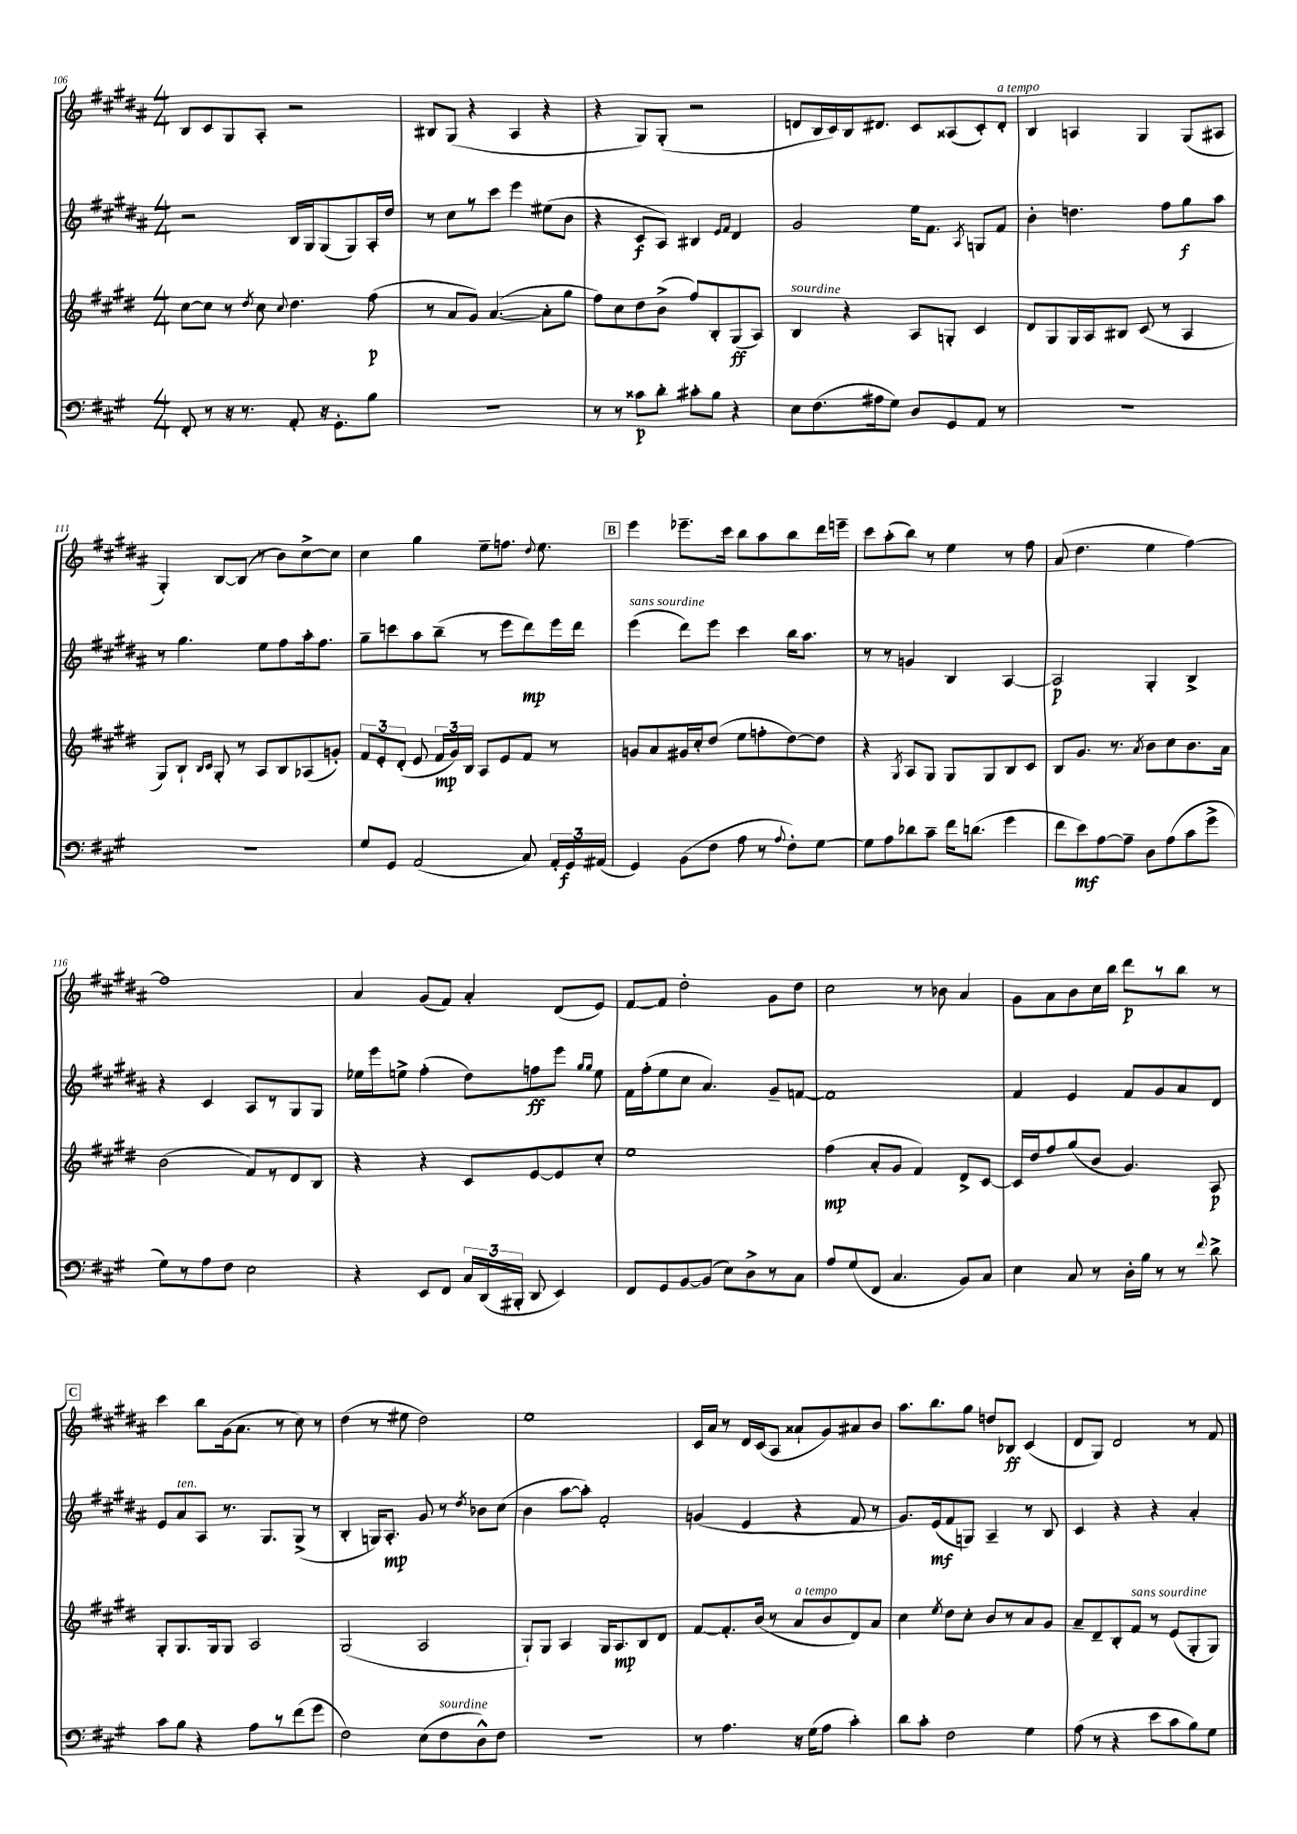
<<
\new StaffGroup <<
\new Staff = "s0" {
    \clef treble \key b \major \numericTimeSignature \time 4/4
    \autoBeamOff b8[ cis'8 gis8 ais8]-. r2 |
    bis8[ gis8]( r4 ais4 r4 |
    r4 gis8[) gis8]-.( r2 |
    d'8[ b16 cis'16) b16 dis'8.] cis'8[ aisis8( cis'8-.) dis'8]-.^\markup { \italic "a tempo" } |
    b4 a4 gis4 gis8[( ais8] |
    gis4-.) b8[~ b8]( r8 b'8[) cis''8~-> cis''8] |
    cis''4 gis''4 e''8[-- f''8.] \appoggiatura { dis''8 } e''8. |
    \mark \markup { \box "B" } e'''4 ees'''8.[-- cis'''16] b''8[ ais''8 b''8 dis'''16 e'''16]-- |
    cis'''8[ ais''8-.( b''8]) r8 e''4 r8 fis''8 |
    ais'8( dis''4. e''4 fis''4~) |
    fis''1 |
    ais'4 gis'8[( fis'8]) ais'4-. dis'8[( e'8]) |
    fis'8[~ fis'8] dis''2-. gis'8[ dis''8] |
    cis''2 r8 bes'8 ais'4 |
    gis'8[ ais'8 b'8 cis''16 b''16] dis'''8[\p r8 b''8] r8 |
    \mark \markup { \box "C" } cis'''4 b''8[ gis'16( ais'8.] r8 cis''8) r8 |
    dis''4( r8 eis''8 dis''2) |
    e''1 |
    cis'16[ ais'16] r8 dis'16[ cis'16( ais8] aisis'8[-! gis'8) ais'8 b'8] |
    ais''8.[ b''8. gis''8] d''8[ bes8]\ff cis'4( |
    dis'8[ gis8]) dis'2 r8 fis'8 \bar "|." |
}
\new Staff = "s1" {
    \clef treble \key b \major \numericTimeSignature \time 4/4
    \autoBeamOff r2 b16[ gis16 gis8( gis8) ais16-. dis''16] |
    r8 cis''8[ r8 cis'''8] e'''4 eis''8[( b'8] |
    r4 cis'8[\f ais8]) bis4 \grace { e'16[ fis'16] } dis'4 |
    gis'2 e''16[ fis'8.] \acciaccatura { ais8 } g8[ fis'8] |
    b'4-. d''4. fis''8[ gis''8\f ais''8] |
    r8 gis''4. e''8[ fis''8 ais''16-. fis''8.] |
    gis''8[-- c'''8 ais''8 b''8]--( r8 e'''8[ dis'''8\mp) e'''16 dis'''16] |
    \mark \markup { \box "B" } e'''4^\markup { \italic "sans sourdine" }( dis'''8[) e'''8] cis'''4 b''16[ ais''8.] |
    r8 r8 g'4 b4 ais4~ |
    ais2\p gis4-. b4-> |
    r4 cis'4 ais8[ r8 gis8 gis8] |
    ees''16[ e'''16 e''8]-> fis''4-.( dis''8[) f''8\ff e'''8] \grace { gis''16[ gis''16] } e''8 |
    fis'16[ fis''16-.( e''8 cis''8] ais'4.) gis'8[-- f'8]~ |
    f'1 |
    fis'4 e'4 fis'8[ gis'8 ais'8 dis'8] |
    \mark \markup { \box "C" } e'8[ ais'8^\markup { \italic "ten." } ais8] r8. gis8.[ gis8]->( r8 |
    b4-. g16[) ais8.]-.\mp gis'8 r8 \acciaccatura { dis''8 } bes'8[ cis''8]( |
    b'4 ais''8[~ ais''8]-.) fis'2-. |
    g'4( e'4 r4 fis'8 r8 |
    gis'8.[) e'16\mf( fis'8 g8]) ais4-- r8 b8 |
    cis'4 r4 r4 ais'4-. \bar "|." |
}
\new Staff = "s2" {
    \clef treble \key e \major \numericTimeSignature \time 4/4
    \autoBeamOff cis''8[~ cis''8] r8 \acciaccatura { dis''8 } cis''8 \appoggiatura { cis''8 } dis''4. fis''8\p( |
    r8 a'8[ gis'8]) a'4.~( a'8[-. gis''8] |
    fis''8[) cis''8 dis''8 b'8]->( fis''8[) b8-. gis8\ff( a8]) |
    b4^\markup { \italic "sourdine" } r4 a8[ g8]-. cis'4 |
    dis'8[ gis8 gis16 a16 bis8] cis'8( r8 a4 |
    gis8[) b8]-! \grace { b16[ cis'16] } gis8-. r8 a8[ b8 aes8( g'8]-.) |
    \tuplet 3/2 { fis'8[ e'8-. dis'8]-.( } e'8 \tuplet 3/2 { fis'16[\mp gis'16) b16] } a8[ e'8 fis'8] r8 |
    \mark \markup { \box "B" } g'8[ a'8 gis'16 cis''16-. dis''8]( e''8[ f''8-. dis''8~) dis''8] |
    r4 \acciaccatura { gis8 } a8[ gis8] gis8[ gis8 b8 cis'8] |
    b8[ gis'8.] r8. \acciaccatura { a'8 } b'8[ cis''8 b'8. a'16] |
    b'2( fis'8[) r8 dis'8 b8] |
    r4 r4 cis'8[ e'8~ e'8 cis''8]-. |
    e''1 |
    fis''4\mp( a'8[-. gis'8] fis'4) dis'8[-> cis'8]~ |
    cis'16[ dis''16 fis''8 gis''8( b'8] gis'4.) a8\p |
    \mark \markup { \box "C" } gis8[-. gis8. gis16 gis8] a2 |
    gis2( a2 |
    gis8[-!) gis8] a4 gis16[ a8.\mp b8 dis'8] |
    fis'8[~ fis'8.-. b'16]( r8 a'8[^\markup { \italic "a tempo" } b'8 dis'8) a'8] |
    cis''4 \acciaccatura { e''8 } dis''8[ cis''8]-. b'8[ r8 a'8 gis'8] |
    a'8[-- dis'8-- b8-. fis'8]^\markup { \italic "sans sourdine" } r8 e'8[( gis8-. gis8]) \bar "|." |
}
\new Staff = "s3" {
    \clef bass \key a \major \numericTimeSignature \time 4/4
    \autoBeamOff fis,8-. r8 r16 r8. a,8-. r16 gis,8.[-. b8] |
    r1 |
    r8 r8 cisis'8[\p d'8]-. cis'8[-. b8] r4 |
    e8[ fis8.( ais16 gis8]) d8[ gis,8 a,8] r8 |
    R1 |
    R1 |
    gis8[ gis,8] a,2( cis8) \tuplet 3/2 { a,16[-. gis,16\f ais,16]( } |
    \mark \markup { \box "B" } gis,4) b,8[( fis8] a8 r8 \appoggiatura { a8 } fis8[-.) gis8]~ |
    gis8[ a8 des'8 cis'8]-- fis'16[ d'8.]( gis'4 |
    fis'8[ e'8\mf) a8~ a8]-- d8[ a8( cis'8 gis'8]-> |
    gis8[) r8 a8 fis8] e2 |
    r4 e,8[ fis,8] \tuplet 3/2 { cis16[ d,16( bis,,16]-. } d,8 e,4) |
    fis,8[ gis,8 b,8~ b,8]( e8[) d8-> r8 cis8] |
    a8[ gis8( fis,8] cis4. b,8[) cis8] |
    e4 cis8 r8 d16[-. b16] r8 r8 \appoggiatura { fis'8 } d'8-> |
    \mark \markup { \box "C" } cis'8[ b8] r4 a8[ r8 fis'8( gis'8] |
    fis2) e8[( fis8^\markup { \italic "sourdine" } d8-^) fis8] |
    R1 |
    r8 a4. r16 gis16[( a8] cis'4-.) |
    d'8[ cis'8]-. fis2 gis4 |
    a8( r8 r4 e'8[ cis'8 b8) gis8] \bar "|." |
}
>>
>>
\layout { \context { \Score currentBarNumber = #106 } }
